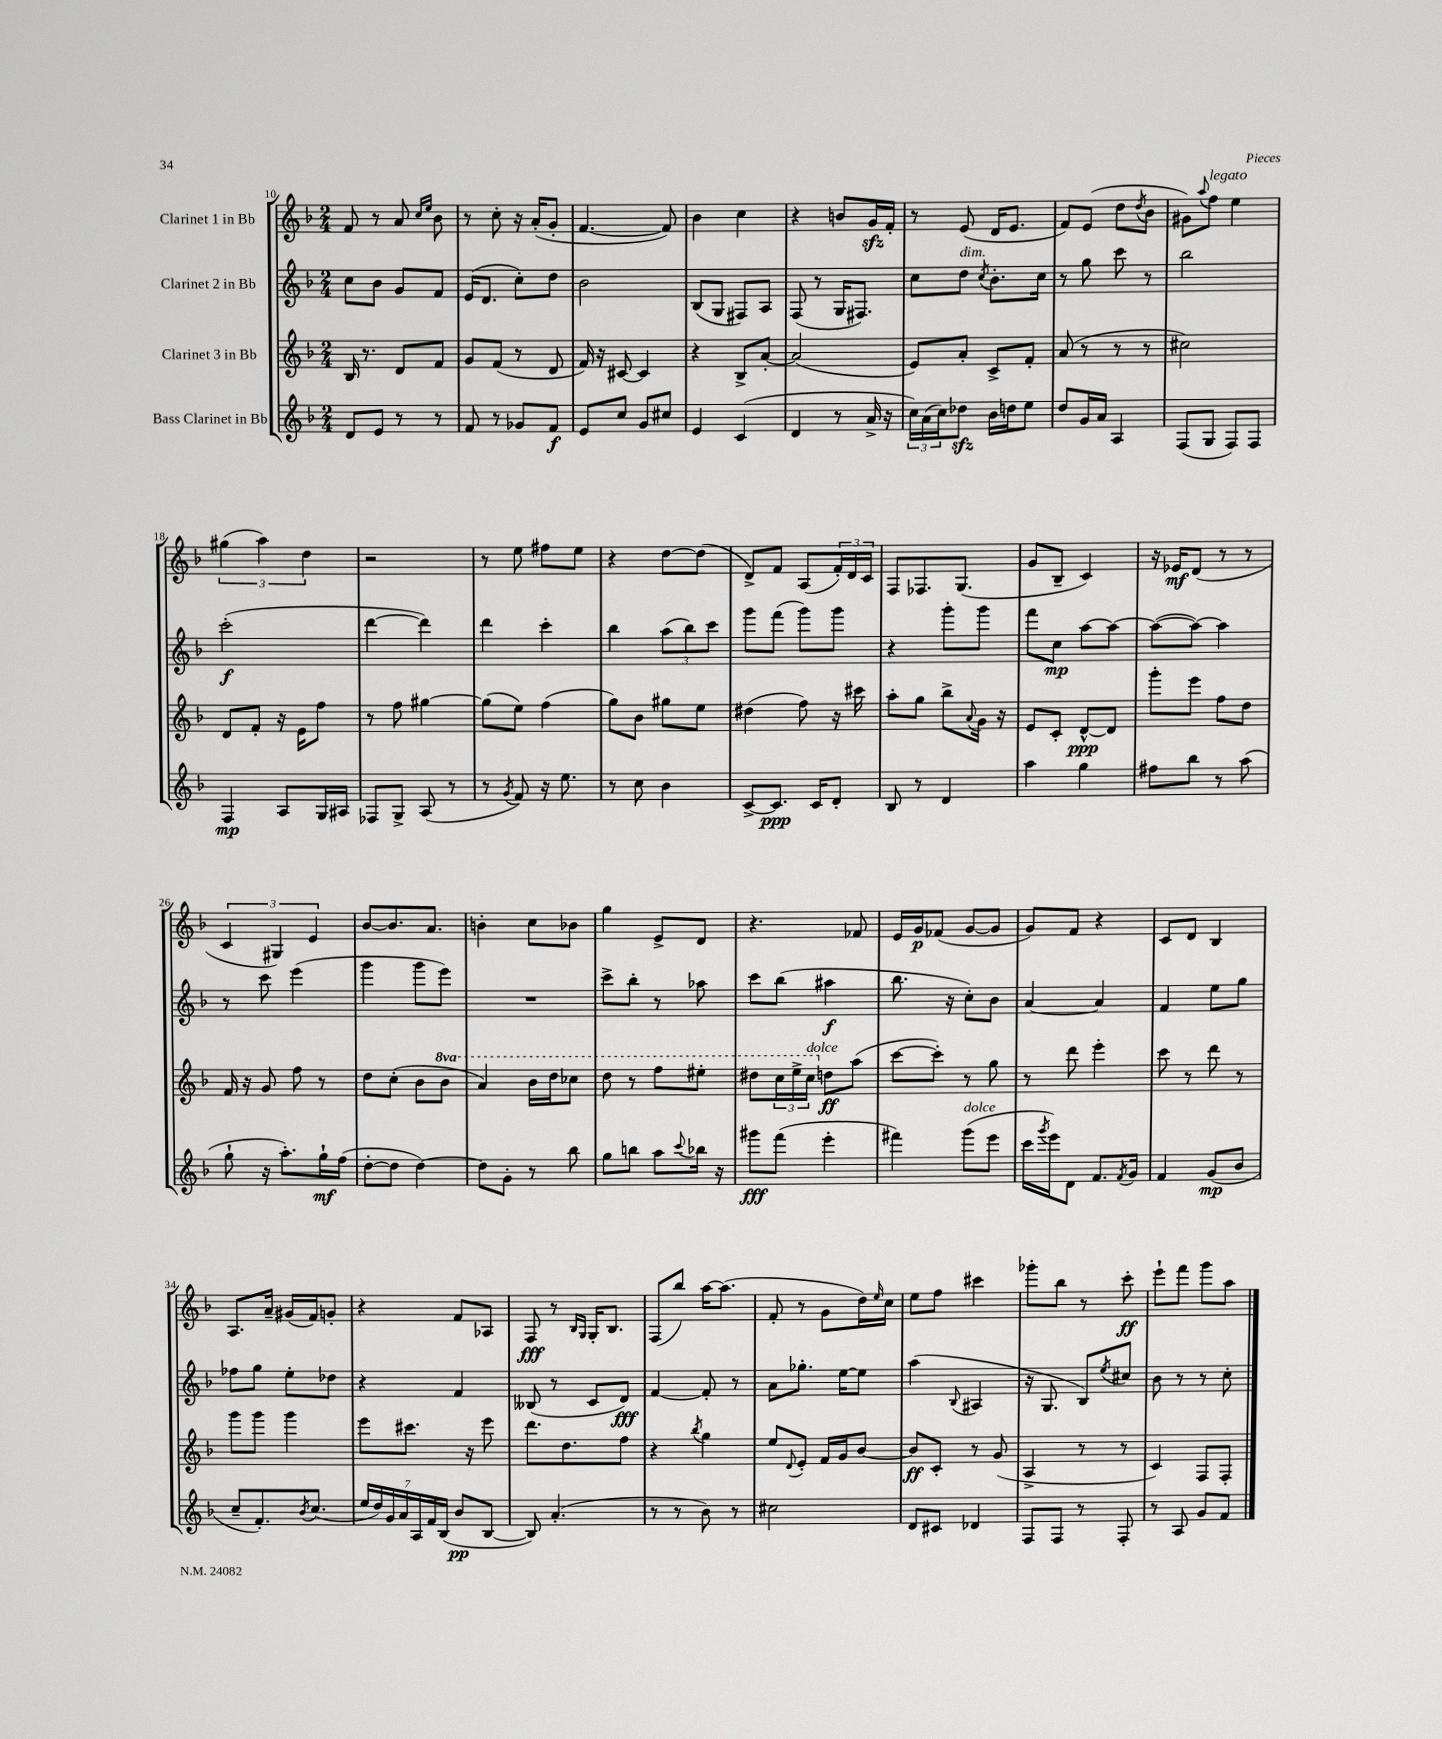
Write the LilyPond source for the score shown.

<<
\new StaffGroup <<
\new Staff = "s0" \with { instrumentName = "Clarinet 1 in Bb" } {
    \clef treble \key f \major \numericTimeSignature \time 2/4
    f'8 r8 a'8 \grace { c''16 e''16 } bes'8 |
    r8 c''8-. r16 a'16-.( g'8-. |
    f'4.~ f'8) |
    bes'4 c''4 |
    r4 b'8 g'16\sfz f'16-. |
    r8 e'8( d'16 e'8. |
    f'8) e'8( d''8 \acciaccatura { d''8 } bes'8 |
    gis'8) \appoggiatura { a''8 } f''8^\markup { \italic "legato" } e''4 |
    \tuplet 3/2 { gis''4( a''4) d''4 } |
    r2 |
    r8 e''8 fis''8 e''8 |
    r4 d''8~ d''8( |
    d'8->) f'8 a8( \tuplet 3/2 { f'16-.) d'16 c'16 } |
    f8 fes8. g8.( |
    g'8 bes8-- c'4) |
    r16 ees'16\mf d'8( r8 r8 |
    \tuplet 3/2 { c'4 gis4) e'4 } |
    bes'8~ bes'8. a'8. |
    b'4-. c''8 bes'8 |
    g''4 e'8-> d'8 |
    r4. fes'8 |
    e'16 g'16\p fes'8( g'8~ g'8 |
    g'8) f'8 r4 |
    c'8 d'8 bes4 |
    a8. a'16-- gis'16( f'16) g'8-. |
    r4 f'8 aes8 |
    f8\fff r8 \grace { bes16 g16 } g16-. bes8. |
    f8( bes''8) a''16~ a''8.( |
    f'8-. r8 g'8 d''16) \grace { e''16 } c''16 |
    e''8 f''8 cis'''4 |
    ges'''8-. bes''8 r8 c'''8-.\ff |
    e'''8-! f'''8 g'''8 a''8 \bar "|." |
}
\new Staff = "s1" \with { instrumentName = "Clarinet 2 in Bb" } {
    \clef treble \key f \major \numericTimeSignature \time 2/4
    c''8 bes'8 g'8 f'8 |
    e'16( d'8. c''8-.) d''8 |
    bes'2 |
    bes8( g8 fis8) a8 |
    f8( r8 g16 fis8.) |
    c''8 d''8^\markup { \italic "dim." } \acciaccatura { c''8 } bes'8.-. c''16 |
    r8 g''8 c'''8 r8 |
    bes''2 |
    c'''2-.\f( |
    d'''4~ d'''4) |
    d'''4 c'''4-. |
    bes''4 \tuplet 3/2 { a''8( bes''8) c'''8 } |
    g'''8 f'''8( g'''8) g'''8 |
    r4 g'''8-. g'''8 |
    f'''8 c''8\mp a''8~ a''8~ |
    a''8~( a''8~) a''4 |
    r8 c'''8 e'''4( |
    g'''4 g'''8 e'''8) |
    R2 |
    c'''8-> bes''8-. r8 aes''8 |
    c'''8 bes''8( ais''4\f |
    bes''8. r16 c''8-.) bes'8 |
    a'4~ a'4 |
    f'4 e''8 g''8 |
    fes''8 g''8 e''8-. des''8 |
    r4 f'4 |
    beses8( r8 c'8 d'8\fff) |
    f'4~ f'8-. r8 |
    a'8 ges''8.-. e''16~ e''8 |
    a''4( \appoggiatura { bes8 } ais4 |
    r16 g8. bes8) \acciaccatura { e''8 } cis''8 |
    bes'8 r8 r8 c''8-. \bar "|." |
}
\new Staff = "s2" \with { instrumentName = "Clarinet 3 in Bb" } {
    \clef treble \key f \major \numericTimeSignature \time 2/4 \set Staff.ottavationMarkups = #ottavation-simple-ordinals
    bes16 r8. d'8 f'8 |
    g'8 f'8( r8 d'8 |
    f'16) r16 cis'8~ cis'4 |
    r4 bes8-> a'8~-. |
    a'2( |
    e'8) a'8-. c'8-> f'8-. |
    a'8( r8 r8 r8 |
    cis''2) |
    d'8 f'8-. r16 e'16 f''8 |
    r8 f''8 gis''4~ |
    gis''8( e''8) f''4( |
    g''8) bes'8 gis''8 e''8 |
    dis''4( f''8) r16 cis'''16 |
    a''8-. g''8 bes''8-> \appoggiatura { a'8 } g'16 r16 |
    e'8 c'8-. d'8~-^\ppp d'8 |
    g'''8-. e'''8 f''8 d''8 |
    f'16 r16 g'8 f''8 r8 |
    d''8 c''8-.( bes'8 \ottava #1 bes''8 |
    a''4) bes''16 d'''16 ces'''8 |
    d'''8 r8 f'''8 eis'''8-. |
    dis'''8 \tuplet 3/2 { c'''16 e'''16-> c'''16^\markup { \italic "dolce" } \ottava #0 } d''!8\ff a''8( |
    c'''8~ c'''8-.) r8 g''8 |
    r8 d'''8 e'''4-. |
    c'''8 r8 d'''8 r8 |
    g'''8 g'''8 g'''4 |
    e'''8 cis'''8. r16 e'''8 |
    d'''8. d''8. f''8 |
    r4 \acciaccatura { bes''8 } g''4 |
    e''8 \appoggiatura { d'8 } e'8-. f'16 g'16 bes'8~ |
    bes'8\ff c'8-. r8 g'8( |
    a4-> r8 r8 |
    c'4) f8 f8-. \bar "|." |
}
\new Staff = "s3" \with { instrumentName = "Bass Clarinet in Bb" } {
    \clef treble \key f \major \numericTimeSignature \time 2/4
    d'8 e'8 r8 r8 |
    f'8 r8 ges'8 f'8\f |
    e'8 c''8 g'8 cis''8 |
    e'4 c'4( |
    d'4 r8 a'16-> r16 |
    \tuplet 3/2 { c''16) a'16( c''16) } des''8\sfz bes'16 d''16 e''8 |
    d''8 g'16 a'16 a4 |
    f8( g8 f8) f8 |
    f4\mp a8 g16 ais16 |
    fes8 g8-> a8( r8 |
    r8 \acciaccatura { g'8 } f'8) r16 e''8. |
    r8 c''8 bes'4 |
    c'8~-> c'8.\ppp c'16 d'8-. |
    bes8 r8 d'4 |
    a''4 g''4 |
    fis''8 bes''8 r8 a''8( |
    g''8-! r16 a''8.-.) g''16-!\mf f''16( |
    d''8~-. d''8 d''4~) |
    d''8 g'8-. r8 bes''8 |
    g''8 b''8 a''8 \appoggiatura { c'''8 } bes''16 r16 |
    gis'''8\fff f'''8( e'''4-. |
    fis'''4) g'''8^\markup { \italic "dolce" }( e'''8 |
    c'''16 \acciaccatura { g'''8 } e'''16) d'8 f'8. \acciaccatura { f'8 } g'16 |
    f'4 g'8\mp( bes'8 |
    c''8-- f'8.-.) \acciaccatura { bes'8 } c''8.( |
    \tuplet 7/4 { e''16 d''16) g'16 a'16 a16 f'16 bes16( } bes'8\pp bes8~ |
    bes8) a'4.-.( |
    r8 r8 bes'8) r8 |
    cis''2 |
    d'8 cis'8 des'4 |
    f8 f8 r8 f8-. |
    r8 a8 g'8 f'8 \bar "|." |
}
>>
>>
\layout { \context { \Score currentBarNumber = #10 } }
